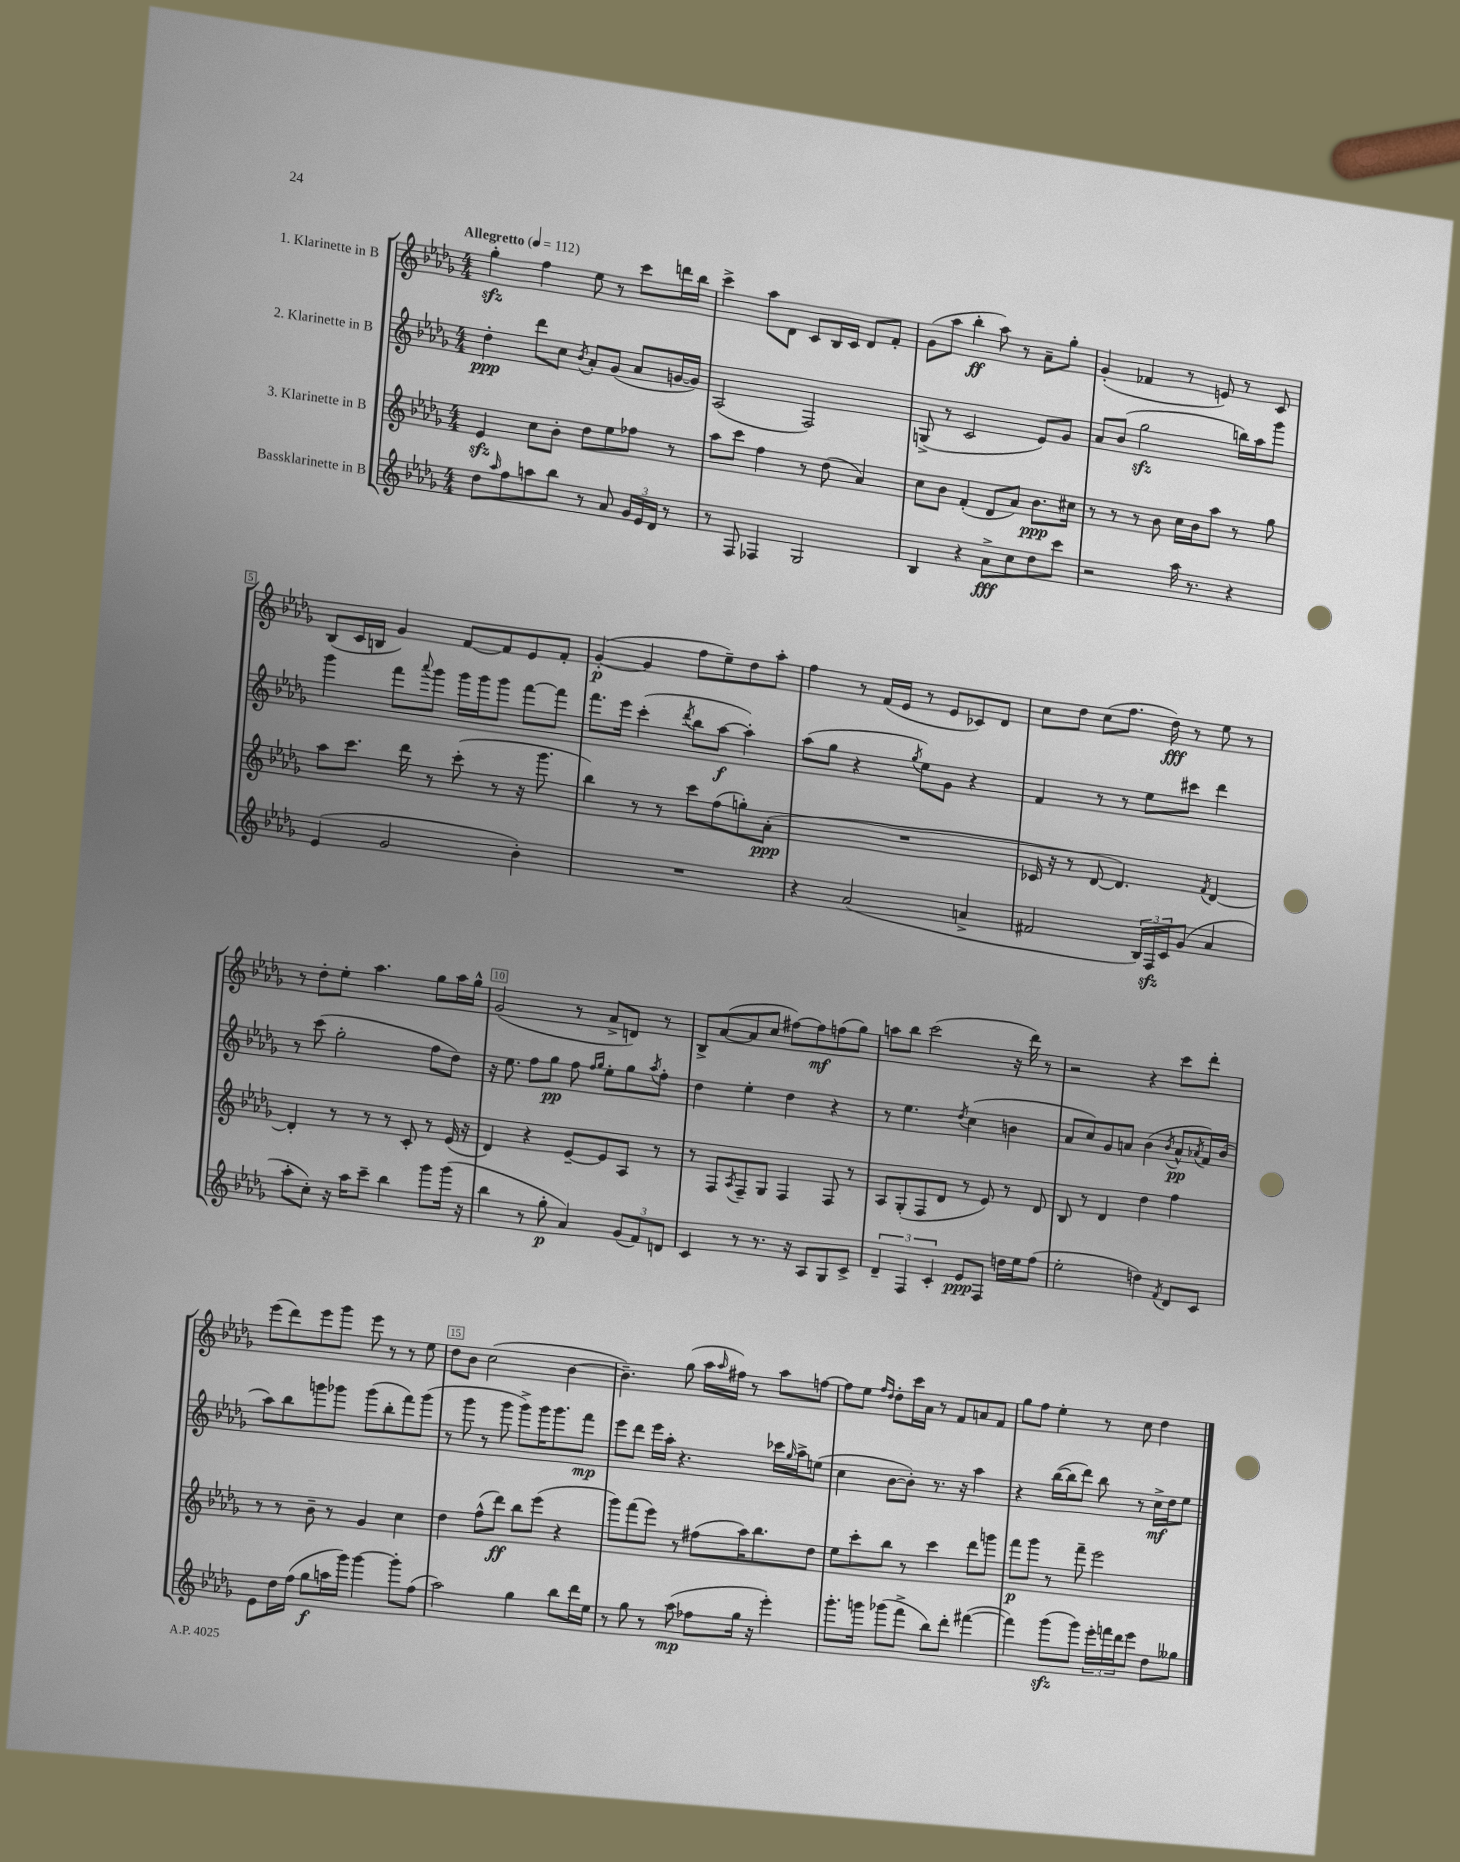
<<
\new StaffGroup <<
\new Staff = "s0" \with { instrumentName = "1. Klarinette in B" } {
    \clef treble \key des \major \numericTimeSignature \time 4/4 \tempo "Allegretto" 4 = 112
    ges''4-.\sfz f''4 ees''8 r8 c'''8 d'''16 bes''16 |
    c'''4-> aes''8 des'8 c'8 bes16 c'16 des'8 f'8-. |
    ges'8( aes''8 bes''4-.\ff aes''8) r8 aes'8-- ges''8-. |
    ges'4-.( fes'4 r8 e'8) r8 c'8 |
    bes8( c'16 b16 ges'4) f'8~ f'8 ees'8 f'8-. |
    ges'4~-.\p( ges'4 f''8 ees''8--) des''8 aes''8-. |
    f''4 r8 f'16( ees'16 r8 ees'8 ces'8) des'8 |
    c''8 des''8 c''8( f''8. des''16\fff) r8 ees''8 r8 |
    r8 des''8-. ees''8-. aes''4. ges''8 aes''16 ges''16-^ |
    ges'2( r8 aes'8-> d'8) r8 |
    bes8-> aes'8~( aes'8 c''8 fis''8~) fis''8\mf f''8( ges''8) |
    a''8 bes''8 c'''2( r16 des'''16) r8 |
    r2 r4 c'''8 des'''8-. |
    ees'''8( des'''8) ees'''8 ges'''8 ees'''8 r8 r8 ees''8 |
    des''8 bes'8 c''2( bes'4~ |
    bes'4.--) ges''8( aes''16 \grace { aes''16 } fis''16) r8 aes''8 f''8~ |
    f''8 ees''8 \grace { f''16 des''16 } des''8-. c'''16 aes'16 r8 f'8 a'8 f'8 |
    ges''8 f''8 ees''4-. r8 c''8 des''4 \bar "|." |
}
\new Staff = "s1" \with { instrumentName = "2. Klarinette in B" } {
    \clef treble \key des \major \numericTimeSignature \time 4/4
    des''4-.\ppp des'''8 c''8 \acciaccatura { bes'8 } aes'8-. ges'8( aes'8 g'16~ g'16) |
    aes2( f2) |
    g8->( r8 c'2 ees'8) ges'8 |
    aes'8 bes'8( ges''2\sfz b''16) aes''16 ges'''8 |
    ges'''4 f'''8 \appoggiatura { aes'''8 } ges'''8 ges'''16 ges'''16 ges'''8 f'''8~ f'''8 |
    f'''8. ees'''16 c'''4-.( \acciaccatura { des'''8 } bes''8 aes''8~\f aes''4-.) |
    aes''8( ges''8 r4 \acciaccatura { ges''8 } ees''8) ges'8 r4 |
    f'4 r8 r8 ees''8 cis'''8 des'''4 |
    r8 c'''8( ges''2-. f''8 des''8) |
    r16 ees''8. f''8 ges''8\pp f''8 \grace { f''16 ges''16 } ees''8-. ges''8 \acciaccatura { aes''8 } f''8-. |
    des''4 ees''4-. des''4 r4 |
    r8 ees''4. \acciaccatura { des''8 } c''4( b'4 |
    aes'8 c''8) ges'8 a'8 bes'4( \acciaccatura { bes'8 } a'8-^\pp \acciaccatura { aes'8 } f'16) bes'16( |
    aes''8) bes''8 g'''8 ges'''8 ges'''8( bes''8-. f'''8) ges'''8( |
    r8 ges'''8 r8 ges'''8 ges'''8->) ges'''16 ges'''8. f'''8\mp |
    ees'''8 des'''8 ees'''16 aes''16-. r4. ces'''16 \grace { ges''16 } aes''16-> e''8( |
    c''4 bes'8~ bes'8-.) r8. r16 aes''4 |
    r4 bes''16~( bes''16 des'''8) bes''8 r8 c''16->\mf des''16 ees''8 \bar "|." |
}
\new Staff = "s2" \with { instrumentName = "3. Klarinette in B" } {
    \clef treble \key des \major \numericTimeSignature \time 4/4
    ees'4\sfz c''8 bes'8-. des''8 ees''8 fes''8 r8 |
    aes''8 c'''8 f''4 r8 des''8( aes'4) |
    c''8 bes'8 f'4-.( des'8 aes'8) bes'8.\ppp cis''16 |
    r8 r8 r8 bes'8 c''16 bes'16 aes''8 r8 ges''8 |
    aes''8 c'''8. des'''16 r8 c'''8-.( r8 r16 ges'''8. |
    bes''4) r8 r8 c'''8 f''8( g''8-.) aes'8-.\ppp( |
    R1 |
    ces'16 r16 r8 des'8~ des'4.) \acciaccatura { f'8 } des'4~ |
    des'4-. r8 r8 r8 c'8-. r8 ees'16( r16 |
    des'4) r4 ees'8~-- ees'8 aes8 r8 |
    r8 f8 \acciaccatura { aes8 } f8-- ges8 f4 f8 r8 |
    aes8 ges8-.( f8 des'8 r8 ees'8) r8 des'8 |
    bes8 r8 des'4 des''4 f''4 |
    r8 r8 bes'8-- r8 ges'4 c''4 |
    des''4 f''8-^( des'''8\ff) bes''8 ees'''8( r4 |
    ges'''8) f'''8( ees'''8) r8 fis''8( aes''16) bes''8. des''8 |
    ees''8 c'''8-. bes''8 r8 c'''4 des'''8 g'''8 |
    f'''8\p ges'''8 r8 f'''8-- ees'''2 \bar "|." |
}
\new Staff = "s3" \with { instrumentName = "Bassklarinette in B" } {
    \clef treble \key des \major \numericTimeSignature \time 4/4
    des''8 \grace { aes''16 } f''8 a''8 bes''8 r8 aes'8 \tuplet 3/2 { ges'16 ees'16 des'16 } r8 |
    r8 f8 fes4 ges2 |
    bes4 r4 aes'8->\fff c''8 des''8 c'''8 |
    r2 aes''16 r8. r4 |
    ees'4( ges'2 bes'4-.) |
    R1 |
    r4 aes'2( a'4-> |
    fis'2 \tuplet 3/2 { bes16) f16\sfz c'16 } ges'8( aes'4 |
    aes''8-. c''8-.) r16 aes''16 c'''8-- bes''4 ges'''8 ges'''16( r16 |
    bes''4 r8 ges''8-.\p aes'4) \tuplet 3/2 { ges'8( f'8) d'8 } |
    c'4 r8 r8. r16 aes8 ges8 c'8-> |
    \tuplet 3/2 { des'4-- f4 c'4-. } ees'8\ppp f8 d''16 ees''16 f''8( |
    ees''2-. d''4) \acciaccatura { f'8 } des'8 c'8 |
    ees'8 des''16 f''16( ges''8\f a''16 ges'''16) ges'''4~ ges'''8-. f''8( |
    aes''2) ges''4 bes''8 des'''16 ees''16 |
    r8 ges''8 r8 aes''8\mp( fes''8 ges''16 r16 ees'''4-.) |
    ges'''8.-. g'''16 ges'''8( f'''8-> bes''8) des'''8-. fis'''4~( |
    fis'''4) ges'''8\sfz( ges'''8) \tuplet 3/2 { ees'''16-. f'''16 des'''16 } ees'''8 des''8 geses''8 \bar "|." |
}
>>
>>
\layout { \context { \Score \override BarNumber.break-visibility = ##(#f #t #t) barNumberVisibility = #(every-nth-bar-number-visible 5) \override BarNumber.stencil = #(make-stencil-boxer 0.1 0.3 ly:text-interface::print) } }
